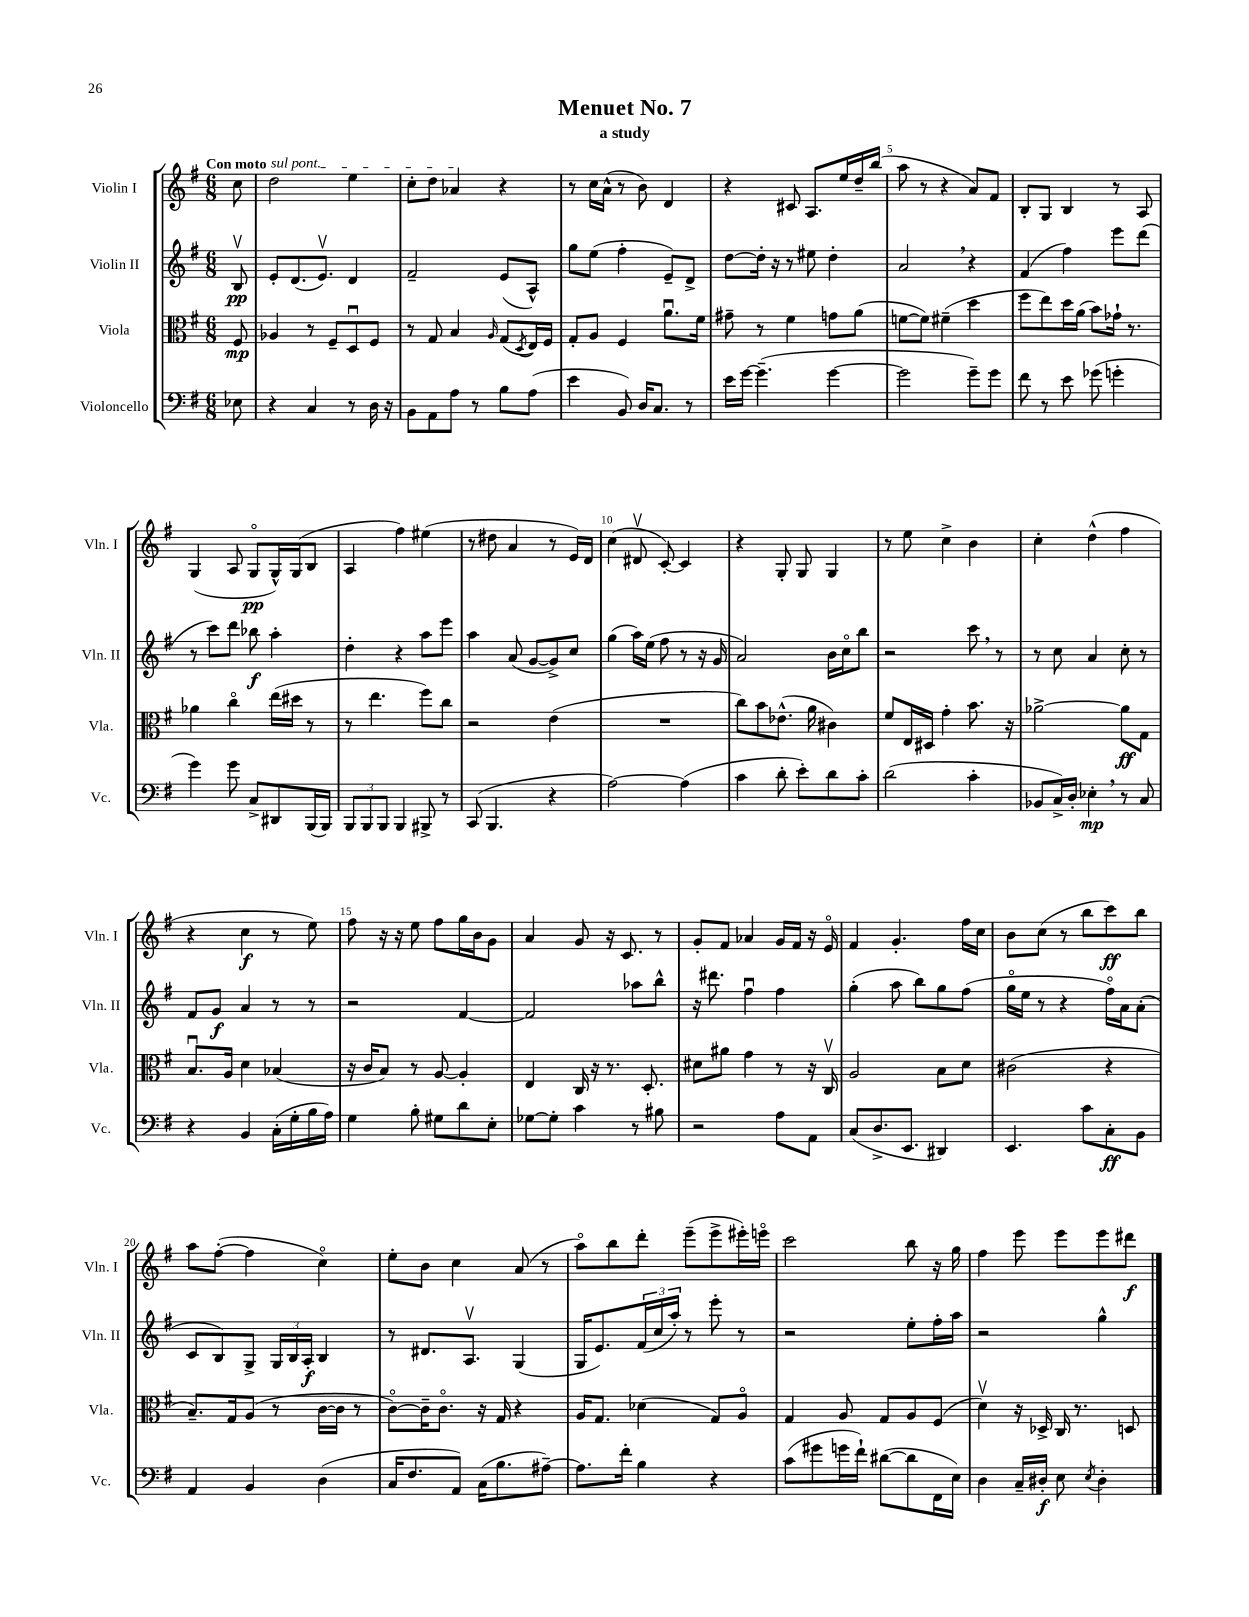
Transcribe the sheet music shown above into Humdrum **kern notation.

**kern	**kern	**kern	**kern
*staff4	*staff3	*staff2	*staff1
*clefF4	*clefC3	*clefG2	*clefG2
*k[f#]	*k[f#]	*k[f#]	*k[f#]
*M6/8	*M6/8	*M6/8	*M6/8
8E-\	8F#/	8Bv/	8cc\
=	=	=	=
4r	4A-/	8e'/L	2dd\
.	.	(8.d/	.
4C/	8r	.	.
.	.	8.ev/J)	.
.	8F#~/L	.	.
8r	8Du/	4d/	4ee\
16D\	8F#/J	.	.
16r	.	.	.
=	=	=	=
8BB\L	8r	2f#~/	8cc'\L
8AA\	8G/	.	8dd\J
8A\J	4B/	.	4a-/
8r	.	.	.
.	16qqA/	.	.
8B\L	(8G/L	(8e/L	4r
.	8qD/	.	.
(8A\J	16E/L)	8A^^/J)	.
.	16F#/JJ	.	.
=	=	=	=
4e\	8G'/L	8gg\L	8r
.	8A/J	(8ee\J	16cc\LL
.	.	.	(16a^^\JJ
8BB/)	4F#/	4ff#'\	8r
16D/LK	.	.	8b\)
8.C/J	.	.	.
.	8.au\L	8e~/L)	4d/
8r	.	8d^/J	.
.	16f#\Jk	.	.
=	=	=	=
16e\LL	8g#~\	[8dd\L	4r
[16g\JJ	.	.	.
(4.g~\]	8r	16dd'\]Jk	.
.	.	16r	.
.	4f#\	8r	8c#/
.	.	8ee#\	8.A/L
[4g\	8g\L	4dd'\	.
.	.	.	16ee/L
.	(8a\J	.	16dd~/
.	.	.	(16bb/JJ
=	=	=	=
2g\]	[8f\L	2a/	8aa\
.	8f\]J)	.	8r
.	(4f#~\	.	4r
8g~\L)	4dd\	4r	8a/L)
8g\J	.	.	8f#/J
=	=	=	=
8f#\	8ff#\L	(4f#/	8B'/L
8r	8ee\)	.	8G/J
8e\	16dd\L	4ff#\)	4B/
.	(16a\JJ	.	.
(8g-\	8b\L)	.	.
4g'\	16g-`\Jk	8eee\L	8r
.	8.r	.	.
.	.	(8ddd\J	8A/
=	=	=	=
4g\)	4a-\	8r	(4G/
.	.	8ccc\L)	.
8g\	4cco\	8ddd\J	8A/
8C^/L	.	8bb-\	8Go/L
8DD#/	(16ee\LL	4aa'\	16G^^/L)
.	16dd#\JJ	.	(16G/J
(16BBB/L	8r	.	8B/J
16BBB/JJ)	.	.	.
=	=	=	=
12BBB/L	8r	4dd'\	4A/
12BBB/	.	.	.
.	4.ee\	.	.
12BBB/J	.	.	.
4BBB/	.	4r	4ff#\)
8BBB#^/	8ff#\L)	8aa\L	(4ee#\
8r	8cc\J	8eee\J	.
=	=	=	=
(8CC/	2r	4aa\	8r
4.BBB/	.	.	8dd#\
.	.	(8a/	4a/
.	.	[8g/L	.
4r	(4e\	8g^/])	8r
.	.	8cc/J	16e/LL)
.	.	.	16d/JJ
=	=	=	=
[2A\)	2.r	(4gg\	(4cc\
.	.	16aa\LL)	8d#v/
.	.	(16ee\JJ	.
.	.	8ff#\	[8c'/)
(4A\]	.	8r	4c/]
.	.	16r	.
.	.	16g/	.
=	=	=	=
4c\	8cc\L)	2a/)	4r
.	8b\	.	.
8d'\	(8.e-^^\J	.	8G'/
8e'\L)	.	.	8G/
.	16a\	.	.
8d\	4c#\)	16b\LL	4G/
.	.	16cco\J	.
8c'\J	.	8bb\J	.
=	=	=	=
(2d\	8f#/L	2r	8r
.	16E/L	.	8ee\
.	16D#/JJ	.	.
.	4g'\	.	4cc^\
4c'\	8.b\	8ccc\	4b\
.	.	8r	.
.	16r	.	.
=	=	=	=
8BB-/L	[2a-^\	8r	4cc'\
16C^/L)	.	8cc\	.
16D'/JJ	.	.	.
4E-'\	.	4a/	(4dd^^\
8r	8a-\]L	8cc'\	4ff#\
8C/	8G\J	8r	.
=	=	=	=
4r	8.Bu/L	8f#/L	4r
.	.	8g/J	.
.	16A/Jk	.	.
4BB/	4d\	4a/	4cc\
(16C'\LL	(4B-/	8r	8r
16G'\	.	.	.
16B\	.	8r	8ee\)
16A\JJ)	.	.	.
=	=	=	=
4G\	16r	2r	8ff#\
.	16c/LK	.	.
.	8B/J)	.	16r
.	.	.	16r
8B'\	8r	.	8ee\
8G#\L	[8A/	.	8ff#\L
8d\	4A'/]	[4f#/	16gg\L
.	.	.	16b\J
8E'\J	.	.	8g\J
=	=	=	=
[8G-\L	4E/	2f#/]	4a/
8G-'\]J	.	.	.
4c\	16C/	.	8g/
.	16r	.	.
.	8.r	.	16r
.	.	.	8.c/
8r	.	8aa-\L	.
.	8.D'/	.	.
8B#\	.	8bb^^\J	8r
=	=	=	=
2r	8d#\L	16r	8g'/L
.	.	8.ddd#\	.
.	8a#\J	.	8f#/J
.	4g\	4ff#u\	4a-/
8A\L	8r	4ff#\	16g/LL
.	.	.	16f#/JJ
8AA\J	16r	.	16r
.	16Cv/	.	16eo/
=	=	=	=
(8C/L	2A/	(4gg'\	4f#/
8.D^/	.	.	.
.	.	8aa\	4.g'/
8.EE/J	.	.	.
.	.	8bb\L)	.
4DD#/)	8B\L	8gg\	.
.	8d\J	(8ff#\J	16ff#\LL
.	.	.	16cc\JJ
=	=	=	=
4.EE/	(2c#\	16ggo\LL	8b\L
.	.	16ee\JJ	.
.	.	8r	(8cc\J
.	.	4r	8r
8c\L	.	.	8bb\L
8C'\	4r	16ff#o\LL)	8ccc\)
.	.	16a\J	.
8BB\J	.	(8a'\J	8bb\J
=	=	=	=
4AA/	8.B~/L)	8c/L	8aa\L
.	.	8B/)	([8ff#'\J
.	16G/k	.	.
4BB/	(8A/J	8G^/J	4ff#\]
.	8r	24G/LL	.
.	.	24B/	.
.	.	24A'/JJ	.
(4D\	[16c\LL	4B/	4cco\)
.	16c\]JJ	.	.
.	8r	.	.
=	=	=	=
16C/LK	[8co\L)	8r	8ee'\L
8.F#/	.	.	.
.	16c~\]K	8.d#/L	8b\J
.	8.co\J	.	.
8AA/J)	.	.	4cc\
.	.	8.Av/J	.
(16C\LK	16r	.	.
8.B\	16G/	.	.
.	4r	(4G/	(8a/
[8A#~\J)	.	.	8r
=	=	=	=
8.A#\]L	16A/LK	16G/LK	8aao\L)
.	8.G/J	8.e/)	.
.	.	.	8bb\
16f#'\Jk	.	.	.
4B\	(4d-\	(24f#/L	8ddd'\J
.	.	24cc/	.
.	.	24aa'/JJ)	.
.	.	8r	(8eee~\L
4r	8G/L)	8eee'\	8eee^\
.	8Ao/J	8r	16eee#'\L)
.	.	.	16eeeo\JJ
=	=	=	=
(8c\L	4G/	2r	2ccc\
8g#\	.	.	.
16g\L	8A/	.	.
16f#`\JJ)	.	.	.
([8d#\L	8G/L	.	.
8d#\]	8A/	8ee'\L	8bb\
16FF#\L	(8F#/J	16ff#'\L	16r
16E\JJ)	.	16aa\JJ	16gg\
=	=	=	=
4D\	4dv\)	2r	4ff#\
16C~/LL	16r	.	8eee\
16D#'/JJ	16D-^/	.	.
8E\	16C/	.	8eee\L
.	8.r	.	.
8qE/	.	.	.
4D#'\	.	4gg^^\	8eee\
.	8D/	.	8ddd#\J
==	==	==	==
*-	*-	*-	*-
